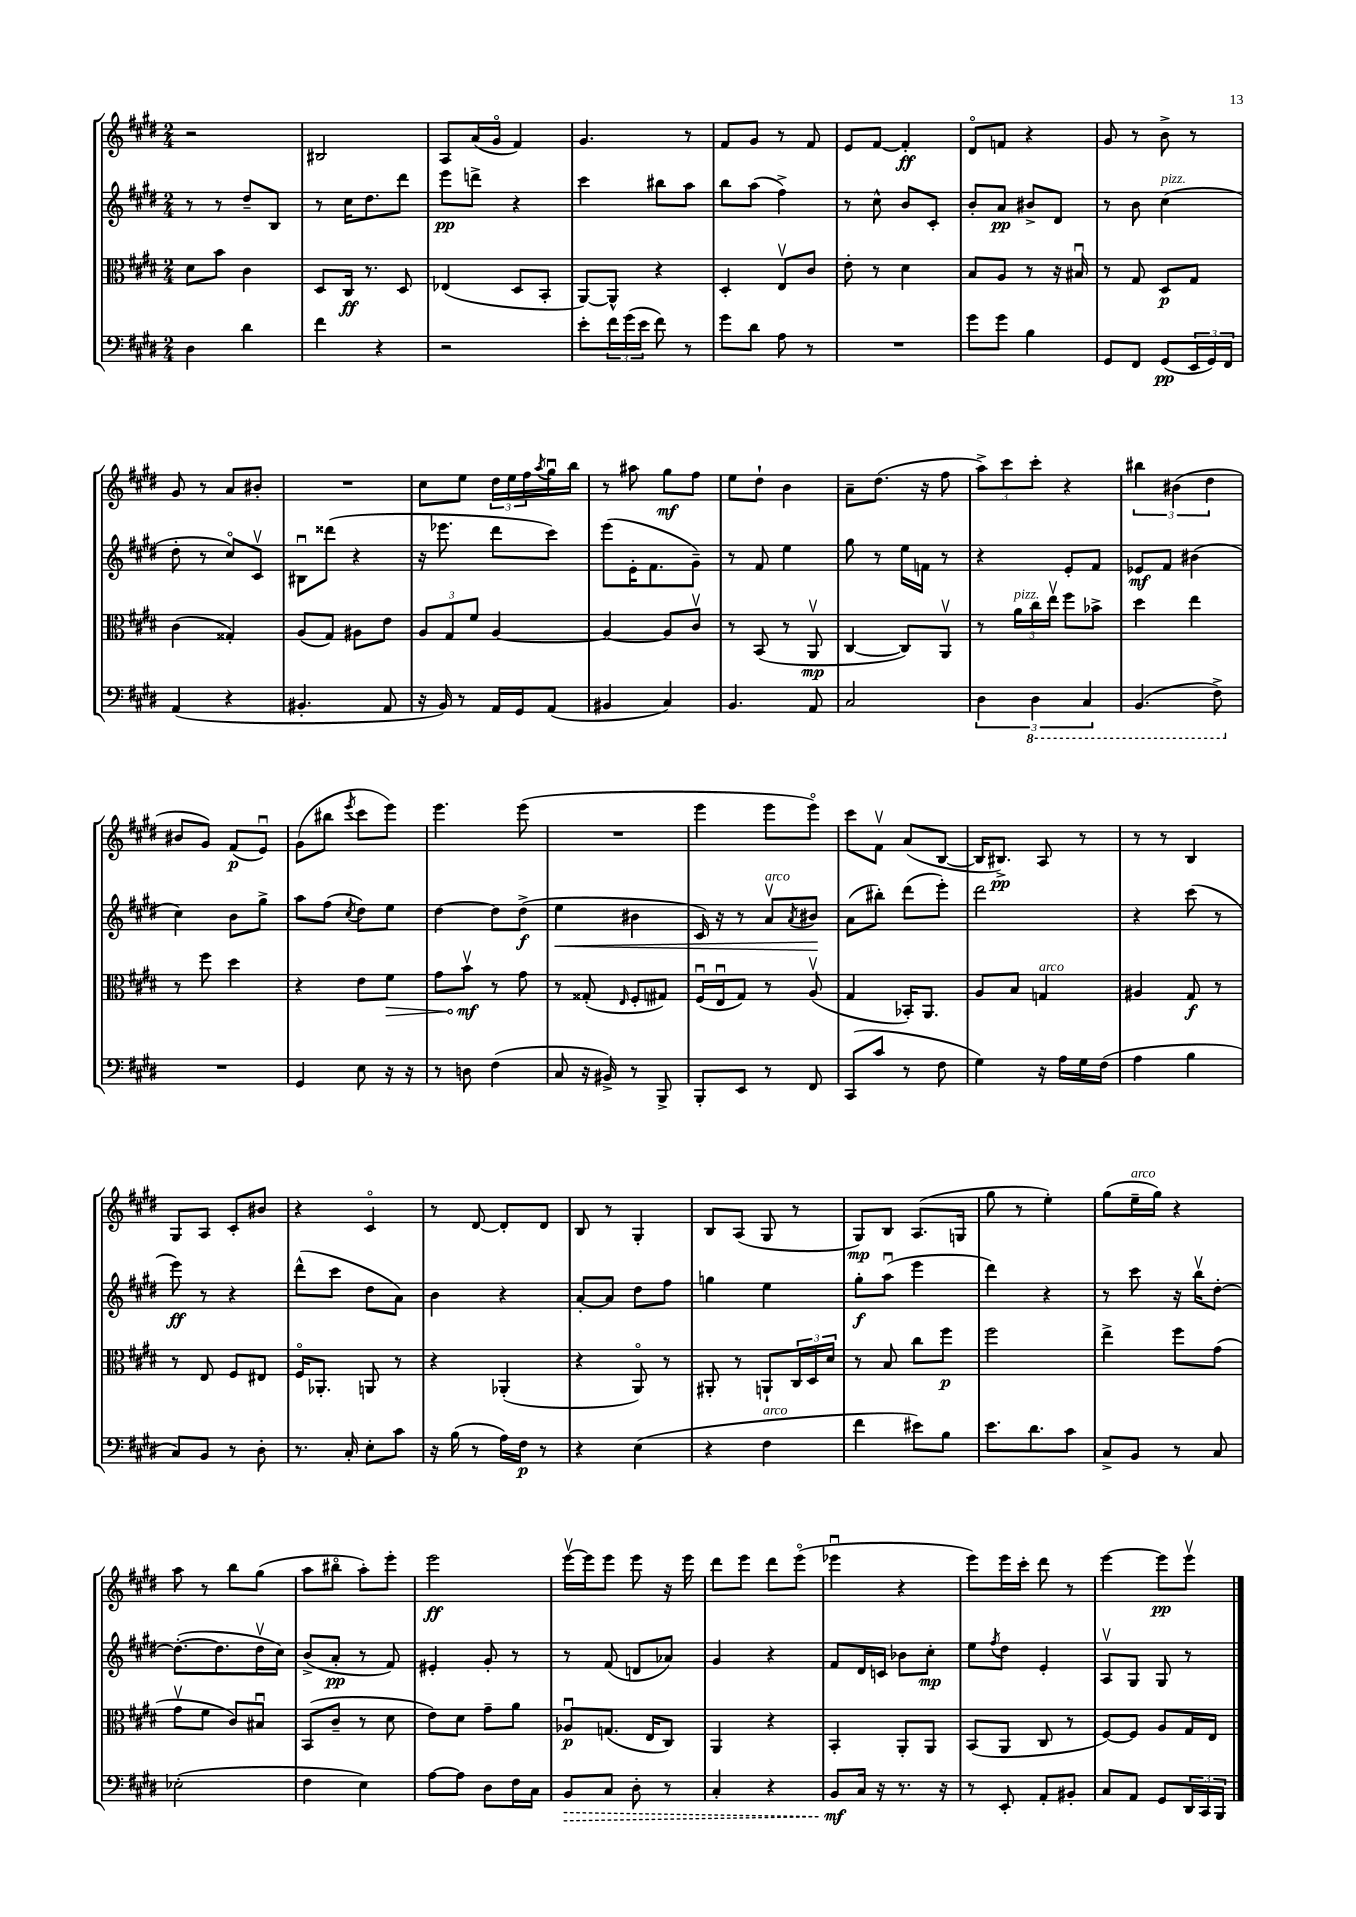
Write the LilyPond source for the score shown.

<<
\new StaffGroup <<
\new Staff = "s0" {
    \clef treble \key e \major \numericTimeSignature \time 2/4
    r2 |
    bis2 |
    a8 a'16( gis'16\flageolet fis'4) |
    gis'4. r8 |
    fis'8 gis'8 r8 fis'8 |
    e'8 fis'8~ fis'4-.\ff |
    dis'8\flageolet f'8 r4 |
    gis'8 r8 b'8-> r8 |
    gis'8 r8 a'8 bis'8-. |
    R2 |
    cis''8 e''8 \tuplet 3/2 { dis''16 e''16 fis''16 } \acciaccatura { a''8 } gis''16\downbow b''16 |
    r8 ais''8 gis''8\mf fis''8 |
    e''8 dis''8-! b'4 |
    a'8-- dis''8.( r16 fis''8 |
    \tuplet 3/2 { a''8->) cis'''8 cis'''8-. } r4 |
    \tuplet 3/2 { bis''4 bis'4( dis''4 } |
    bis'8 gis'8) fis'8\p( e'8\downbow) |
    gis'8( bis''8 \acciaccatura { e'''8 } cis'''8 e'''8) |
    e'''4. e'''8( |
    R2 |
    e'''4 e'''8 e'''8\flageolet) |
    cis'''8 fis'8\upbow a'8( b8~ |
    b16 bis8.->\pp) a8 r8 |
    r8 r8 b4 |
    gis8 a8 cis'8-. bis'8 |
    r4 cis'4\flageolet |
    r8 dis'8~ dis'8-. dis'8 |
    b8 r8 gis4-. |
    b8 a8( gis8 r8 |
    gis8\mp) b8 a8.( g16 |
    gis''8 r8 e''4-.) |
    gis''8( e''16--^\markup { \italic "arco" } gis''16) r4 |
    a''8 r8 b''8 gis''8( |
    a''8 bis''8\flageolet a''8-.) e'''8-. |
    e'''2\ff |
    e'''16~\upbow e'''16 e'''8 e'''8 r16 e'''16 |
    dis'''8 e'''8 dis'''8 e'''8\flageolet( |
    ees'''4\downbow r4 |
    e'''8) e'''16 cis'''16-. dis'''8 r8 |
    e'''4~ e'''8\pp e'''8\upbow \bar "|." |
}
\new Staff = "s1" {
    \clef treble \key e \major \numericTimeSignature \time 2/4
    r8 r8 dis''8-- b8 |
    r8 cis''16 dis''8. dis'''8 |
    e'''8\pp d'''8-> r4 |
    cis'''4 bis''8 a''8 |
    b''8 a''8( fis''4->) |
    r8 cis''8-^ b'8 cis'8-. |
    b'8-. a'8\pp bis'8-> dis'8 |
    r8 b'8 cis''4^\markup { \italic "pizz." }( |
    dis''8-. r8 cis''8\flageolet) cis'8\upbow |
    bis8\downbow disis'''8( r4 |
    r16 ees'''8. dis'''8 cis'''8) |
    e'''8( e'16-. fis'8. gis'8--) |
    r8 fis'8 e''4 |
    gis''8 r8 e''16 f'16 r8 |
    r4 e'8-. fis'8 |
    ees'8\mf fis'8 bis'4( |
    cis''4) b'8 gis''8-> |
    a''8 fis''8( \acciaccatura { cis''8 } dis''8) e''8 |
    dis''4~ dis''8 dis''8->\f( |
    e''4\< bis'4 |
    cis'16) r16 r8 a'8\upbow^\markup { \italic "arco" } \acciaccatura { a'8 } bis'8\! |
    a'8( bis''8-.) dis'''8( e'''8-.) |
    dis'''2 |
    r4 cis'''8( r8 |
    e'''8\ff) r8 r4 |
    dis'''8-^( cis'''8 dis''8 a'8) |
    b'4 r4 |
    a'8~-. a'8 dis''8 fis''8 |
    g''4 e''4 |
    gis''8-.\f a''8\downbow( e'''4 |
    dis'''4) r4 |
    r8 cis'''8 r16 b''16\upbow dis''8~-. |
    dis''8.~-.( dis''8. dis''16\upbow cis''16) |
    b'8->( a'8-.\pp r8 fis'8) |
    eis'4-. gis'8-. r8 |
    r8 fis'8( d'8 aes'8) |
    gis'4 r4 |
    fis'8 dis'16 c'16 bes'8 cis''8-.\mp |
    e''8 \acciaccatura { fis''8 } dis''8 e'4-. |
    a8\upbow gis8 gis8 r8 \bar "|." |
}
\new Staff = "s2" {
    \clef alto \key e \major \numericTimeSignature \time 2/4
    dis'8 b'8 cis'4 |
    dis8 cis16\ff r8. dis8 |
    ees4( dis8 b,8-. |
    a,8~) a,8-^ r4 |
    dis4-. e8\upbow cis'8 |
    e'8-. r8 dis'4 |
    b8 a8 r8 r16 bis16\downbow |
    r8 gis8 dis8\p gis8 |
    cis'4( gisis4-.) |
    a8( gis8) ais8 e'8 |
    \tuplet 3/2 { a8 gis8 fis'8 } a4~ |
    a4~ a8 cis'8\upbow |
    r8 b,8( r8 a,8\upbow\mp |
    cis4~ cis8) a,8\upbow |
    r8 \tuplet 3/2 { a'16^\markup { \italic "pizz." } cis''16 e''16\upbow } fis''8 bes'8-> |
    dis''4 e''4 |
    r8 fis''8 dis''4 |
    r4 e'8 \once \override Hairpin.circled-tip = ##t fis'8\> |
    gis'8 b'8\upbow\mf\! r8 gis'8 |
    r8 gisis8-.( \grace { e16 } fis8-. gis8) |
    fis16\downbow( e16\downbow gis8) r8 a8\upbow( |
    gis4 bes,16-.) a,8. |
    a8 b8 g4^\markup { \italic "arco" } |
    ais4 gis8\f r8 |
    r8 e8 fis8 eis8 |
    fis16\flageolet aes,8.-. a,8 r8 |
    r4 aes,4-.( |
    r4 a,8\flageolet) r8 |
    ais,8-. r8 a,8-! \tuplet 3/2 { cis16 dis16 dis'16 } |
    r8 b8 cis''8 fis''8\p |
    fis''2 |
    e''4-> fis''8 gis'8( |
    gis'8\upbow fis'8 cis'8) bis8\downbow |
    b,8( cis'8-- r8 dis'8 |
    e'8) dis'8 gis'8-- a'8 |
    aes8\downbow\p g8.( e16 cis8) |
    a,4 r4 |
    b,4-. a,8-. a,8 |
    b,8( a,8 cis8 r8 |
    fis8~) fis8 a8 gis16 e16 \bar "|." |
}
\new Staff = "s3" {
    \clef bass \key e \major \numericTimeSignature \time 2/4
    dis4 dis'4 |
    fis'4 r4 |
    r2 |
    e'8-. \tuplet 3/2 { fis'16 gis'16( e'16 } fis'8) r8 |
    gis'8 dis'8 a8 r8 |
    R2 |
    gis'8 gis'8 b4 |
    gis,8 fis,8 gis,8\pp( \tuplet 3/2 { e,16 gis,16) fis,16 } |
    a,4( r4 |
    bis,4.-. a,8 |
    r16 b,16) r8 a,16 gis,16 a,8( |
    bis,4 cis4) |
    b,4. a,8 |
    cis2 |
    \tuplet 3/2 { dis4 \ottava #-1 dis,4 cis,4 } |
    b,,4.( fis,8->) \ottava #0 |
    R2 |
    gis,4 e8 r16 r16 |
    r8 d8 fis4( |
    cis8 r16 bis,16->) r8 b,,8-> |
    b,,8-. e,8 r8 fis,8 |
    cis,8( cis'8 r8 fis8 |
    gis4) r16 a16 gis16 fis16( |
    a4 b4 |
    cis8) b,8 r8 dis8-. |
    r8. cis16-. e8-. cis'8 |
    r16 b16( r8 a16) fis16\p r8 |
    r4 e4( |
    r4 fis4^\markup { \italic "arco" } |
    fis'4 eis'8) b8 |
    e'8. dis'8. cis'8 |
    cis8-> b,8 r8 cis8 |
    ees2-.( |
    fis4 e4) |
    a8~ a8 dis8 fis16 cis16 |
    \once \override Hairpin.style = #'dashed-line b,8\> cis8 dis8-. r8 |
    cis4-. r4 |
    b,8\mf\! cis16 r16 r8. r16 |
    r8 e,8-. a,8-. bis,8-. |
    cis8 a,8 gis,8 \tuplet 3/2 { dis,16 cis,16 b,,16 } \bar "|." |
}
>>
>>
\layout { \context { \Score \remove "Bar_number_engraver" } }
